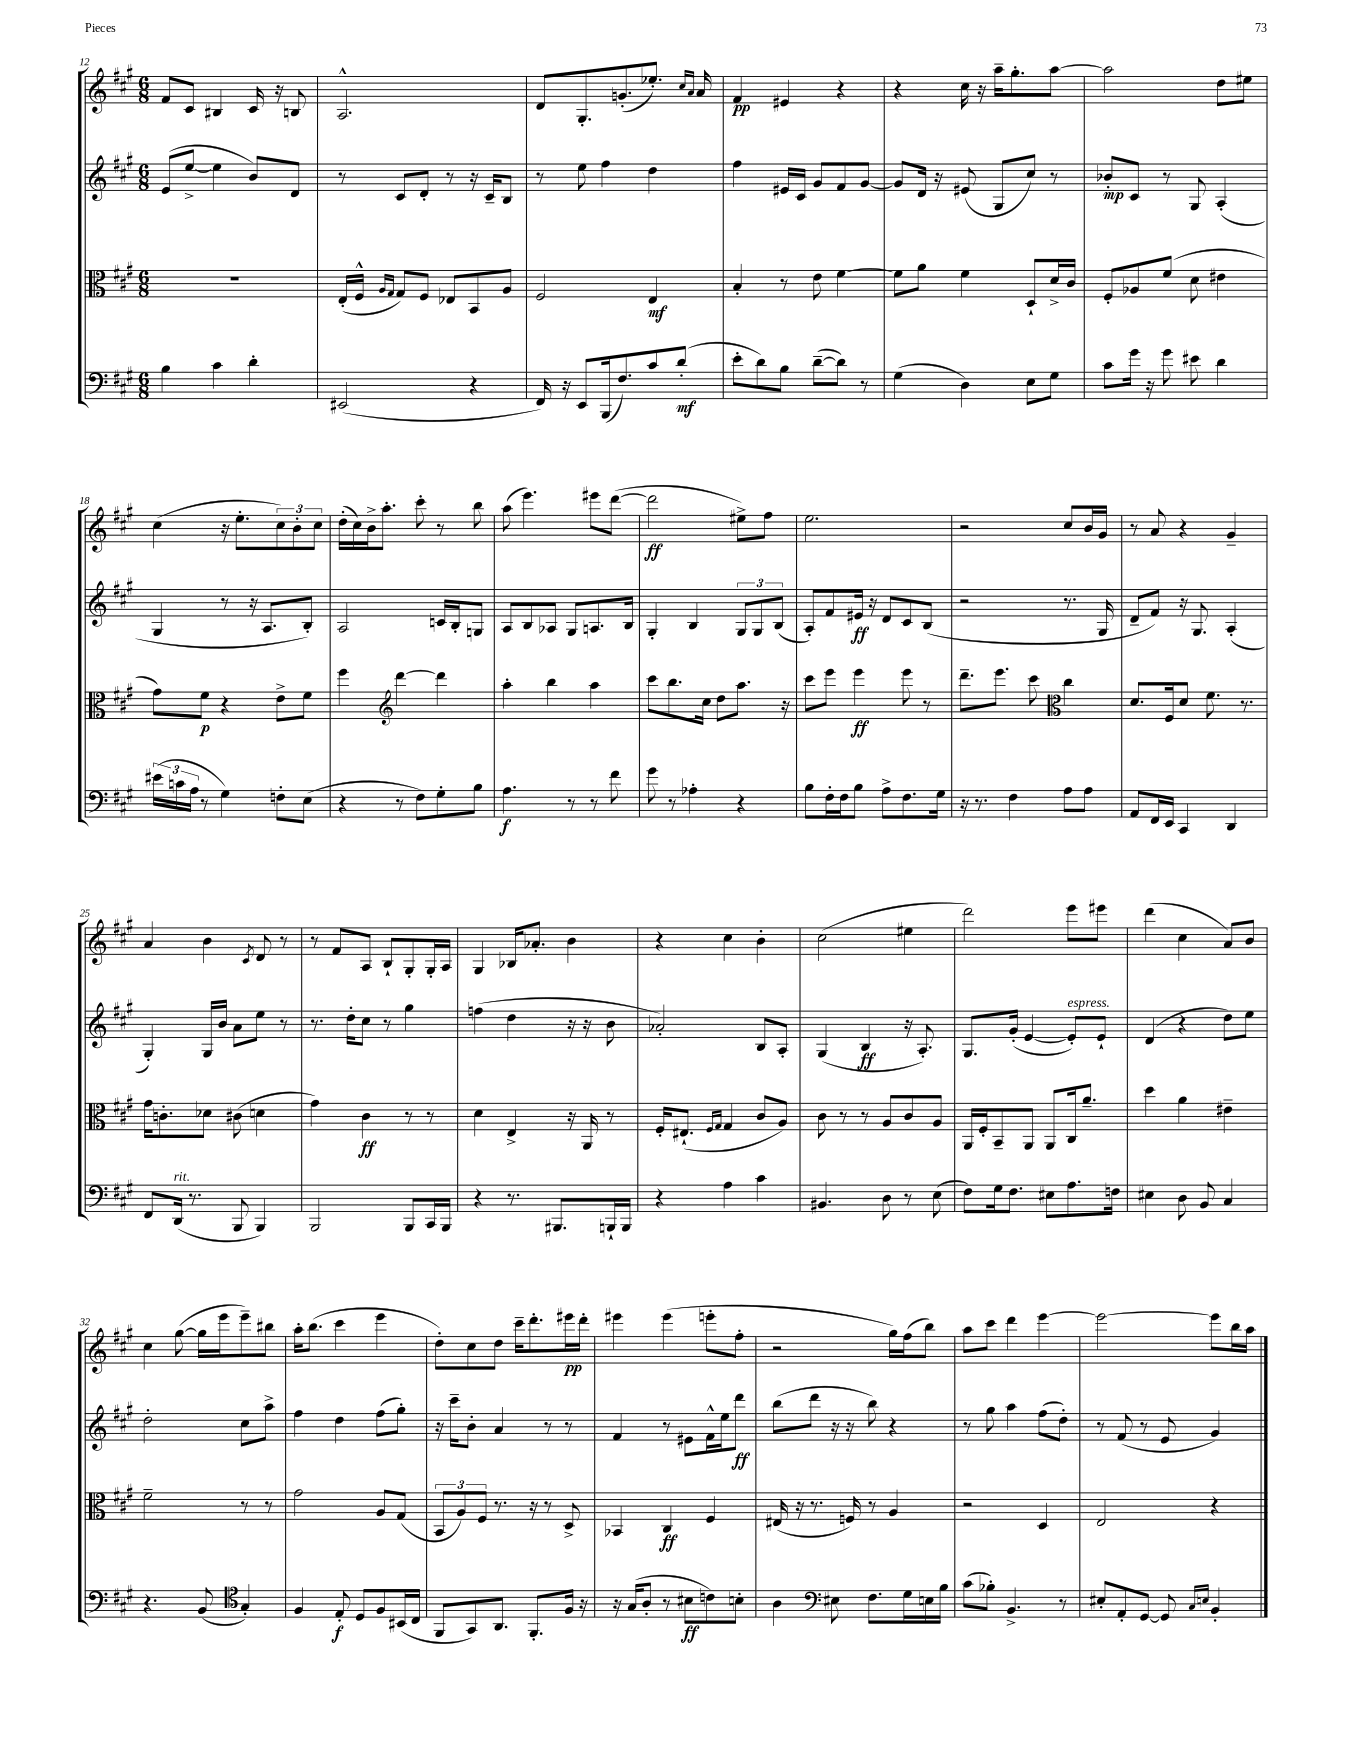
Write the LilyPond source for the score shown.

<<
\new StaffGroup <<
\new Staff = "s0" {
    \clef treble \key a \major \numericTimeSignature \time 6/8
    fis'8 cis'8 bis4 cis'16 r16 b8 |
    a2.-^ |
    d'8 gis8.-. g'8.-.( ees''8.-.) \grace { cis''16 a'16 } a'16 |
    fis'4\pp eis'4 r4 |
    r4 cis''16 r16 a''16-- gis''8.-. a''8~ |
    a''2 d''8 eis''8 |
    cis''4( r16 e''8.-. \tuplet 3/2 { cis''8) b'8-. cis''8 } |
    d''16-.( cis''16) b'16-> a''8.-. cis'''8-. r8 b''8 |
    a''8( e'''4.) eis'''8 d'''8~( |
    d'''2\ff eis''8->) fis''8 |
    e''2. |
    r2 cis''8 b'16 gis'16 |
    r8 a'8 r4 gis'4-- |
    a'4 b'4 \acciaccatura { cis'8 } d'8 r8 |
    r8 fis'8 a8 b8-! gis8-. gis16-. a16 |
    gis4 bes16 aes'8.-. b'4 |
    r4 cis''4 b'4-. |
    cis''2( eis''4 |
    d'''2) e'''8 eis'''8 |
    d'''4( cis''4 a'8) b'8 |
    cis''4 gis''8~( gis''16 e'''16 e'''8--) bis''8 |
    a''16-. b''8.( cis'''4 e'''4 |
    d''8-.) cis''8 d''8 cis'''16-- d'''8.-. eis'''16\pp d'''16-. |
    eis'''4 eis'''4( e'''8-. fis''8-. |
    r2 gis''16) fis''16( b''8) |
    a''8 cis'''8 d'''4 e'''4~ |
    e'''2~ e'''8 b''16 a''16 \bar "|." |
}
\new Staff = "s1" {
    \clef treble \key a \major \numericTimeSignature \time 6/8
    e'8( e''8~-> e''4 b'8) d'8 |
    r8 cis'8 d'8-. r8 r16 cis'16-- b8 |
    r8 e''8 fis''4 d''4 |
    fis''4 eis'16 cis'16 gis'8 fis'8 gis'8~ |
    gis'8 d'16 r16 eis'8( gis8 cis''8) r8 |
    bes'8-.\mp cis'8 r8 gis8 a4-.( |
    gis4 r8 r16 a8. b8-.) |
    a2 c'16 b16-. g8 |
    a8 b8 aes8 gis8 a8. b16 |
    gis4-. b4 \tuplet 3/2 { gis8 gis8 b8( } |
    a8-.) fis'8 eis'16\ff r16 d'8 cis'8 b8( |
    r2 r8. gis16 |
    d'8-- fis'8) r16 gis8. a4-.( |
    gis4-.) gis16 b'16 a'8 e''8 r8 |
    r8. d''16-. cis''8 r8 gis''4 |
    f''4( d''4 r16 r16 b'8 |
    aes'2-.) b8 a8-. |
    gis4( b4\ff r16 a8.-.) |
    gis8. gis'16-.( e'4~ e'8-.^\markup { \italic "espress." }) e'8-! |
    d'4( r4 d''8) e''8 |
    d''2-. cis''8 a''8-> |
    fis''4 d''4 fis''8( gis''8-.) |
    r16 cis'''16-- b'8-. a'4 r8 r8 |
    fis'4 r8 eis'8 fis'16-^ e''16 d'''8\ff |
    b''8( d'''8 r16 r16 b''8) r4 |
    r8 gis''8 a''4 fis''8( d''8-.) |
    r8 fis'8( r8 e'8 gis'4) \bar "|." |
}
\new Staff = "s2" {
    \clef alto \key a \major \numericTimeSignature \time 6/8
    R2. |
    e16-.( fis16-^ \grace { a16 gis16 } gis8) fis8 ees8 b,8 a8 |
    fis2 e4\mf |
    b4-. r8 e'8 fis'4~ |
    fis'8 a'8 fis'4 d8-! d'16-> cis'16 |
    fis8-. aes8 fis'8( d'8 eis'4 |
    gis'8) fis'8\p r4 e'8-> fis'8 |
    fis''4 \clef treble d'''4~ d'''4 |
    a''4-. b''4 a''4 |
    cis'''8 b''8. cis''16 d''8 a''8. r16 |
    cis'''8 e'''8 e'''4\ff e'''8 r8 |
    d'''8.-- e'''8. cis'''8 \clef alto cis''4 |
    d'8. fis16 d'8 fis'8. r8. |
    gis'16 c'8.-. des'8 cis'8( d'4 |
    gis'4) cis'4\ff r8 r8 |
    d'4 e4-> r16 a,16 r8 |
    fis16-. eis8.-!( \grace { fis16 gis16 } gis4 cis'8 a8) |
    cis'8 r8 r8 a8 cis'8 a8 |
    a,16 fis16-. b,8-- a,8 a,8 cis16 a'8.-- |
    d''4 a'4 eis'4-- |
    fis'2-- r8 r8 |
    gis'2 a8 gis8( |
    \tuplet 3/2 { b,8 a8) fis8 } r8. r16 r8 d8-> |
    bes,4 cis4\ff fis4 |
    eis16( r16 r8. f16) r8 a4 |
    r2 d4 |
    e2 r4 \bar "|." |
}
\new Staff = "s3" {
    \clef bass \key a \major \numericTimeSignature \time 6/8
    b4 cis'4 d'4-. |
    eis,2( r4 |
    fis,16) r16 e,8 b,,16( fis8.) cis'8 d'8-.\mf( |
    e'8-. d'8) b8 d'8~--( d'8) r8 |
    gis4( d4) e8 gis8 |
    cis'8 gis'16 r16 gis'8 eis'8 d'4 |
    \tuplet 3/2 { eis'16( c'16 a16 } r8 gis4) f8-. e8( |
    r4 r8 fis8) gis8-. b8 |
    a4.\f r8 r8 fis'8 |
    gis'8 r8 aes4-. r4 |
    b8 fis16-. fis16 b8 a8-> fis8. gis16 |
    r16 r8. fis4 a8 a8 |
    a,8 fis,16 e,16 cis,4 d,4 |
    fis,8 d,16^\markup { \italic "rit." }( r8. b,,8 b,,4) |
    b,,2 b,,8 cis,16 b,,16 |
    r4 r8. bis,,8. b,,16-! b,,16 |
    r4 a4 cis'4 |
    bis,4. d8 r8 e8( |
    fis8) gis16 fis8. eis8 a8. f16 |
    eis4 d8 b,8 cis4 |
    r4. b,8( \clef tenor gis4-.) |
    fis4 e8-.\f d8 fis8 bis,16( cis16 |
    fis,8 gis,8) a,8. fis,8.-. fis16 r16 |
    r16 gis16( a8-. r8 bis8\ff c'8) b8-. |
    a4 \clef bass eis8 fis8. gis16 e16 b16 |
    cis'8( bes8-.) b,4.-> r8 |
    eis8-. a,8-. gis,8~ gis,8 \grace { cis16 e16 } b,4-. \bar "|." |
}
>>
>>
\layout { \context { \Score currentBarNumber = #12 } }
